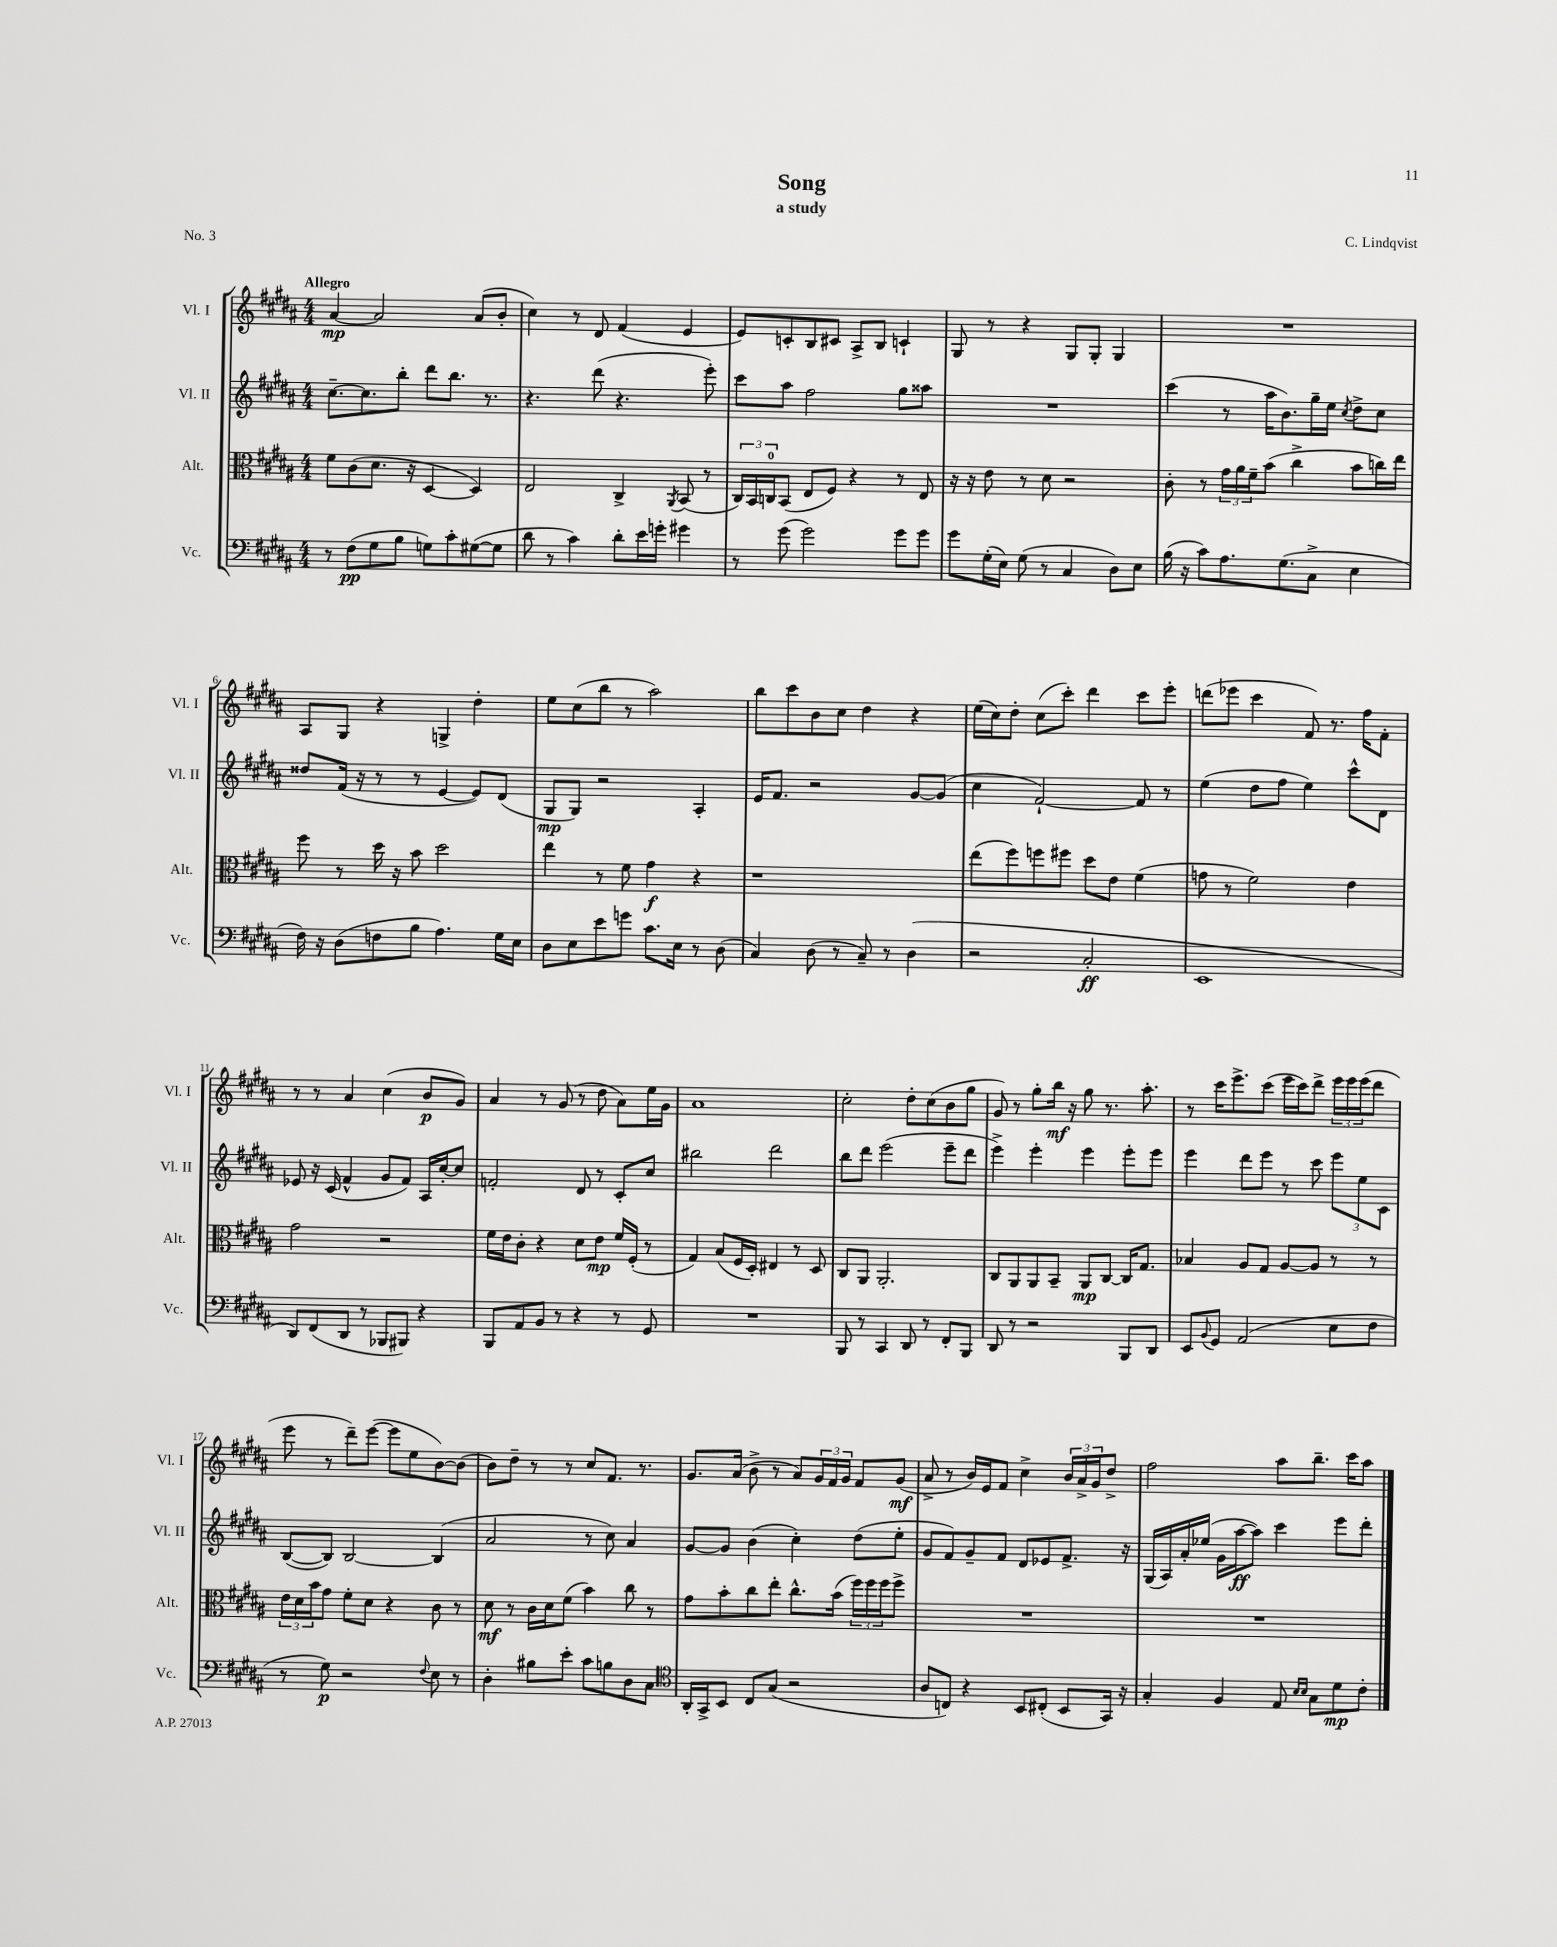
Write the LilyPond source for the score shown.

\header { title = "Song" composer = "C. Lindqvist" subtitle = "a study" piece = "No. 3" }
<<
\new StaffGroup <<
\new Staff = "s0" \with { instrumentName = "Vl. I" shortInstrumentName = "Vl. I" } {
    \clef treble \key b \major \numericTimeSignature \time 4/4 \tempo "Allegro"
    ais'4~\mp ais'2 ais'8( b'8-. |
    cis''4) r8 dis'8 fis'4( e'4 |
    e'8) c'8-. b8 cis'8 ais8-> b8 c'4-! |
    gis8 r8 r4 gis8 gis8-. gis4 |
    R1 |
    ais8 gis8 r4 g4-> dis''4-. |
    e''8 cis''8( b''8 r8 ais''2) |
    b''8 cis'''8 b'8 cis''8 dis''4 r4 |
    e''16( cis''16) dis''8-. cis''8( cis'''8-.) dis'''4 cis'''8 e'''8-. |
    d'''8( ees'''8 cis'''4 fis'8) r8. fis''16 fis'8-. |
    r8 r8 ais'4 cis''4( b'8\p gis'8) |
    ais'4 r8 gis'8( r8 dis''8 ais'8) e''16 gis'16 |
    ais'1 |
    cis''2-. dis''8-. cis''8( b'8 gis''8 |
    gis'8) r8 gis''8-. b''16\mf r16 gis''8 r8. ais''8.-. |
    r8 cis'''16 e'''8.-> cis'''8( e'''16 cis'''16) dis'''8-> \tuplet 3/2 { e'''16 e'''16 e'''16( } dis'''8 |
    e'''8 r8 dis'''8--) e'''8~( e'''8 e''8 b'8~) b'8( |
    b'8) dis''8-- r8 r8 cis''8 fis'8. r8. |
    gis'8. ais'16( b'8-> r8 ais'8) \tuplet 3/2 { gis'16 fis'16 gis'16 } fis'8 gis'8\mf( |
    ais'8-> r8 b'16) e'16 fis'8 cis''4-> \tuplet 3/2 { b'16 ais'16-> gis'16 } dis''8-> |
    fis''2 ais''8 b''8.-- cis'''16 ais''8 \bar "|." |
}
\new Staff = "s1" \with { instrumentName = "Vl. II" shortInstrumentName = "Vl. II" } {
    \clef treble \key b \major \numericTimeSignature \time 4/4
    cis''8.~-- cis''8. b''8-. dis'''8 b''8. r8. |
    r4. dis'''8( r4. e'''8-.) |
    cis'''8 ais''8 fis''2 gis''8 aisis''8 |
    R1 |
    cis'''4( r8 ais''16 b'8.) gis''16-- e''16 \acciaccatura { cis''8 } dis''8-> cis''8 |
    disis''8 fis'16( r16 r8 r8 e'4~ e'8) dis'8( |
    gis8\mp gis8) r2 ais4-. |
    e'16 fis'8. r2 gis'8~ gis'8( |
    cis''4 fis'2~-!) fis'8 r8 |
    e''4( dis''8 fis''8 e''4) cis'''8-^ dis'8 |
    ees'8 r16 cis'16( fis'4-^ gis'8 fis'8) ais16 cis''16~-. cis''8 |
    f'2-. dis'8 r8 cis'8-. cis''8 |
    bis''2 dis'''2 |
    b''8 dis'''8 e'''2( e'''8-- dis'''8 |
    e'''4->) e'''4-. e'''4 e'''8-. e'''8 |
    e'''4 dis'''8 e'''8 r8 cis'''8 \tuplet 3/2 { e'''8 e''8 cis'8 } |
    b8~( b8) b2~ b4( |
    ais'2 r8 cis''8) ais'4 |
    gis'8~ gis'8 b'4( cis''4-.) dis''8( e''8-. |
    gis'8 fis'8) gis'8-- fis'8 dis'8 ees'8 fis'8.-> r16 |
    gis16( ais16) ais'16-. ees''16( gis'16 ais''16~\ff ais''8) cis'''4 e'''8 dis'''8-. \bar "|." |
}
\new Staff = "s2" \with { instrumentName = "Alt." shortInstrumentName = "Alt." } {
    \clef alto \key b \major \numericTimeSignature \time 4/4
    fis'8 cis'8( dis'8. r16 dis4~ dis4) |
    e2 cis4-> \acciaccatura { ais,8 } b,8( r8 |
    \tuplet 3/2 { cis16) b,16 c16-0 } b,8( e8 fis8) r4 r8 e8 |
    r16 r16 e'8 r8 dis'8 r2 |
    cis'8-. r8 \tuplet 3/2 { gis'16 ais'16 fis'16-- } b'8( cis''4-> b'8 c''16) e''16 |
    fis''8 r8 dis''16 r16 b'8 dis''2 |
    e''4 r8 fis'8 gis'4\f r4 |
    r1 |
    e''8( fis''8) f''8 fis''8 dis''8 e'8 fis'4( |
    g'8 r8 fis'2) e'4 |
    gis'2 r2 |
    fis'16 e'16 cis'8-. r4 dis'8 e'8\mp fis'16 fis16-.( r8 |
    gis4) b8( fis16 dis16-.) eis4 r8 dis8 |
    cis8 ais,8 ais,2.-. |
    cis8 ais,8 ais,8 b,8-- ais,8\mp cis8~ cis16 gis8. |
    bes4 ais8 gis8 ais8~ ais8 r8 r8 |
    \tuplet 3/2 { e'16 dis'16 b'16 } gis'8 fis'8-. dis'8 r4 cis'8 r8 |
    dis'8\mf r8 cis'16 dis'16 fis'8( b'4) cis''8 r8 |
    gis'8 b'8-. cis''8 e''8-. cis''8.-^ b'16( \tuplet 3/2 { fis''16) fis''16 fis''16 } fis''8-> |
    R1 |
    R1 \bar "|." |
}
\new Staff = "s3" \with { instrumentName = "Vc." shortInstrumentName = "Vc." } {
    \clef bass \key b \major \numericTimeSignature \time 4/4
    r8 fis8\pp( gis8 b8 g8) cis'8-. gis8~( gis8 |
    dis'8 r8 cis'4) dis'8-. e'16 g'16-. gis'4 |
    r8 gis'8( gis'2) gis'8 gis'8 |
    gis'8 gis16-.( e16) gis8( r8 cis4 dis8) e8 |
    b16( r16 cis'8) ais8. gis8.( cis8-> e4 |
    fis16) r16 dis8( f8 b8 ais4.) gis16 e16 |
    dis8 e8 e'8 g'8 cis'8. e16 r8 dis8( |
    cis4) dis8( r8 cis8--) r8 dis4( |
    r2 cis2-.\ff |
    e,1 |
    dis,8) fis,8( dis,8 r8 bes,,8 bis,,8) r4 |
    b,,8 ais,8 b,8 r8 r4 r8 gis,8 |
    R1 |
    b,,8 r8 cis,4 dis,8 r8 fis,8-. b,,8 |
    dis,8 r8 r2 b,,8 dis,8 |
    e,8 \appoggiatura { b,8 } gis,8 ais,2( e8 fis8 |
    r8 gis8\p) r2 \appoggiatura { fis8 } e8 r8 |
    dis4-. bis8 e'8-. cis'8 b8 dis8 cis8 |
    \clef tenor ais,16-. gis,16-> b,8 cis8 gis8( r2 |
    ais8 c8) r4 b,8 cis8-.( b,8 gis,16) r16 |
    gis4-. fis4 e8 \grace { b16 b16 } gis8 dis'8\mp cis'8-. \bar "|." |
}
>>
>>
